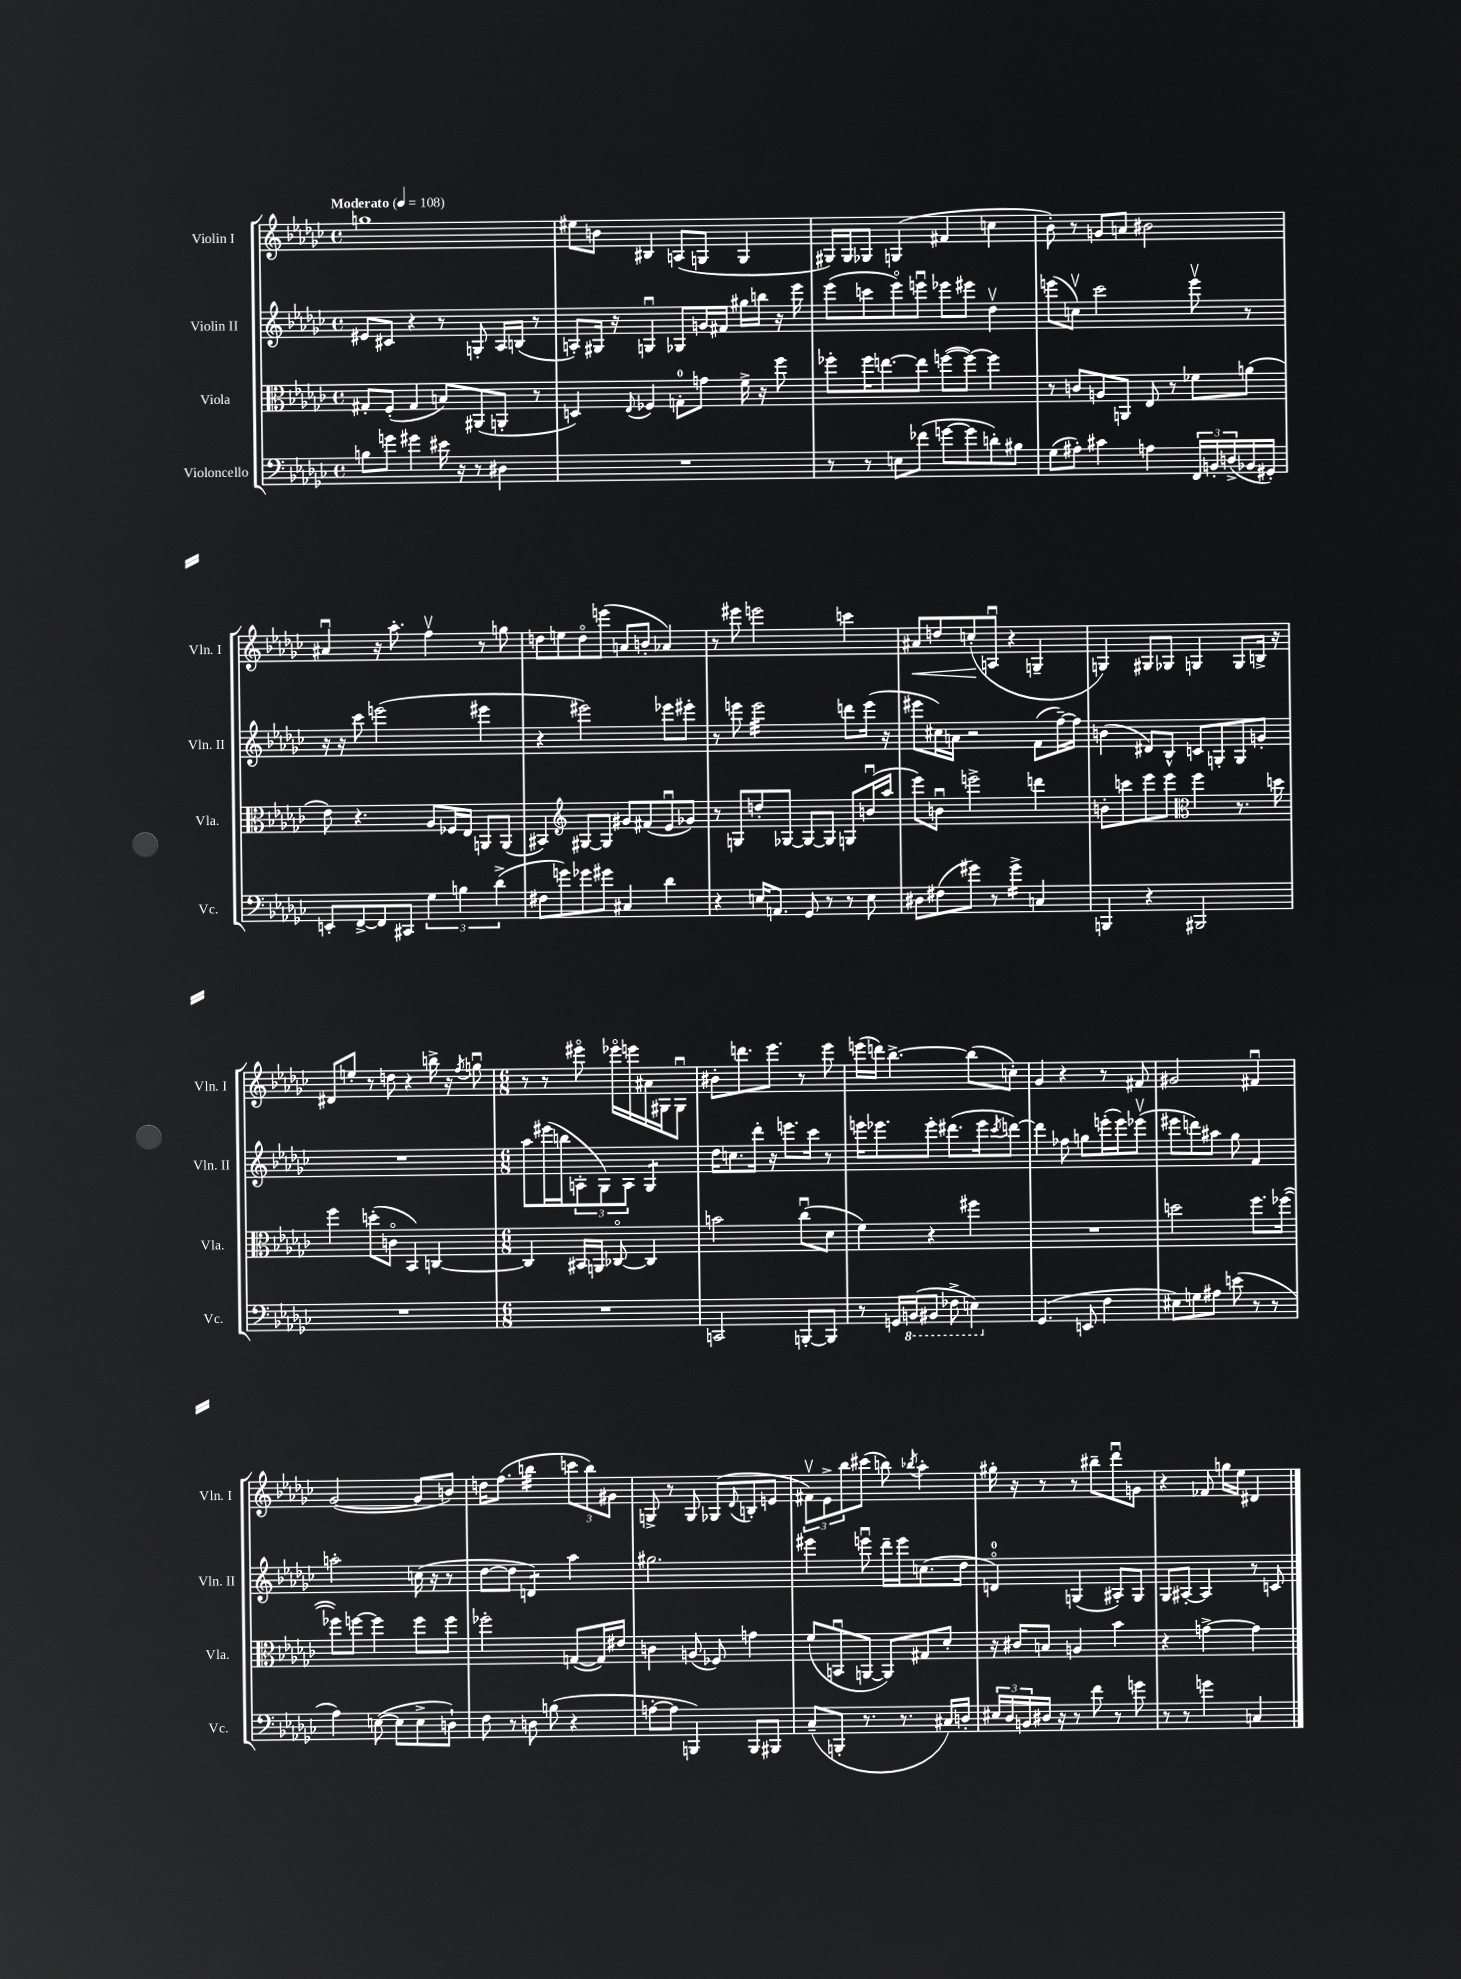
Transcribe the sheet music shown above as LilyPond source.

<<
\new StaffGroup <<
\new Staff = "s0" \with { instrumentName = "Violin I" shortInstrumentName = "Vln. I" } {
    \clef treble \key ges \major \defaultTimeSignature \time 4/4 \tempo "Moderato" 4 = 108
    g''1 |
    eis''8 b'8 bis4 a8( g8 g4 |
    gis16) gis16 ges8 g4( fis'4 c''4 |
    bes'8-.) r8 g'8 a'8 bis'2 |
    ais'4\downbow r16 aes''8.-. f''4\upbow r8 g''8 |
    d''8 e''8 d''8\flageolet e'''8( a'8 b'8-. aes'4) |
    r8 eis'''8 e'''2 c'''4 |
    ais'8\< d''8 c''8-.\!( a8\downbow r4 g4-- |
    g4) gis8 ges8 g4 g8 b16-> r16 |
    dis'8 e''8-. r8 d''8 r4 b''16-> r16 \acciaccatura { f''8 } g''8\downbow |
    \numericTimeSignature \time 6/8 r8 r8 eis'''8\flageolet ees'''16\flageolet e'''16 ais'16 gis16 gis8\downbow |
    bis'8-. d'''8. ees'''8. r8 ees'''8 |
    e'''16( d'''16) bes''4.~-> bes''8( c''8-.) |
    ges'4 r4 r8 fis'8 |
    gis'2 fis'4\downbow |
    ges'2~( ges'8 b'8) |
    d''16 f''8.( b''4:32 \tuplet 3/2 { c'''8 b''8) gis'8 } |
    g8-> r8 g8 ges8( \appoggiatura { des'8 } b8-. e'8 |
    \tuplet 3/2 { fis'8\upbow) ees'8-> bes''8 } cis'''8( b''8) \acciaccatura { bes''8 } aes''4-. |
    gis''16-. r16 r8 r8 bis''8-- des'''8\downbow g'8 |
    r4 fes'8 g''16 ees''16 dis'4 \bar "|." |
}
\new Staff = "s1" \with { instrumentName = "Violin II" shortInstrumentName = "Vln. II" } {
    \clef treble \key ges \major \defaultTimeSignature \time 4/4
    eis'8 cis'8 r4 r8 g8-. aes16 b16( r8 |
    a8-.) gis16 r16 g4\downbow ges8 g'16 fis'16 gis''16 b''16 r16 ees'''16 |
    ees'''8( c'''8 ees'''8\flageolet) e'''8\downbow ees'''8 eis'''8 des''4\upbow |
    e'''8( c''8\upbow) ces'''2 e'''8\upbow r8 |
    r16 r16 ces'''8 e'''2( eis'''4 |
    r4 eis'''2) ees'''8 eis'''8-. |
    r8 e'''8 e'''2:32 d'''8 e'''16( r16 |
    eis'''8 cis''16) a'16 r2 f'8( f''16~--) f''16 |
    b'4( dis'8) bes8-^ c'8 g8-. g8 g'8-. |
    R1 |
    \numericTimeSignature \time 6/8 aes''8 eis'''16( b''16 \tuplet 3/2 { a8-. ges8) a8 } ges4:8 |
    des''16 c''8. des'''16-. r16 e'''8. ces'''16 r8 |
    e'''16 ees'''8. ees'''8-. dis'''8.( ees'''16 \acciaccatura { ces'''8 } d'''8~) |
    d'''4 fes''8 g''8 e'''16-.( e'''16) ees'''8\upbow( |
    eis'''8 d'''8) ais''8 ges''8 f'4 |
    a''2-. c''16( r16 r8 |
    des''8~ des''8 d'4:8) aes''4 |
    gis''2. |
    eis'''4 e'''8\downbow des'''16-- e'''16 c''8.( des''16 |
    d'4-0\flageolet) g4( ais8-.) g8 |
    ges8 ais8~-. ais4 r8 c'8 \bar "|." |
}
\new Staff = "s2" \with { instrumentName = "Viola" shortInstrumentName = "Vla." } {
    \clef alto \key ges \major \defaultTimeSignature \time 4/4
    gis8-. f8-.( gis4 b8) ais,8( a,8-. r8 |
    d4) \appoggiatura { ees8 } fes4 g8-0-. g'8 f'16-> r16 f''8 |
    fes''8-. fes''16 e''8.~ e''8 f''8~( f''8~) f''4 |
    r8 c'8 a8 a,8 ees8 r8 fes'8 a'8( |
    ees'8) r4. aes8 fes16 ees16 a,8 a,8( |
    bis,4) \clef treble gis8~ gis8 gis'8 fis'8( ees'8\downbow ges'8) |
    r8 g8 d''8-. ges8~ ges8~ ges8 g8 b'16\downbow( aes''16 |
    ees'''8) b'8\downbow e'''2-> d'''4 |
    b'8-. c'''8 ees'''8 ees'''8 \clef alto f''4 r8. d''16 |
    f''4 d''8-.( c'8\flageolet bes,4) c4~ |
    \numericTimeSignature \time 6/8 c4 bis,16 a,16 ces8~\flageolet ces4 |
    b'2 ces''8\downbow( des'8 |
    f'4) r4 fis''4 |
    R2. |
    d''2 f''8. fes''16~( |
    fes''8) f''8~ f''4 f''8 f''8 |
    fes''2-. g8~( g16) eis'16 |
    c'4 a8( fes8) g'4 |
    f'8( b,8\downbow a,8~ a,8) gis8 des'8-. |
    r16 cis'16 b8 a4 bes'4 |
    r4 g'4~-> g'4 \bar "|." |
}
\new Staff = "s3" \with { instrumentName = "Violoncello" shortInstrumentName = "Vc." } {
    \clef bass \key ges \major \defaultTimeSignature \time 4/4
    b8 g'8 gis'4 eis'16 r16 r8 dis4 |
    R1 |
    r8 r8 e8 fes'8( g'8~ g'8 d'8-.) bis8 |
    ges8( ais8-.) cis'4 a4 \tuplet 3/2 { f,16 b,16-. d16->( } bes,16 gis,16-.) |
    e,8-. f,8~-> f,8 cis,8 \tuplet 3/2 { ges4 b4 des'4->( } |
    fis8 g'8) ges'8 gis'8 cis4 des'4 |
    r4 e16 a,8. ges,8 r8 r8 e8 |
    dis8 fis8( gis'8) r8 gis'4:16-> c4 |
    b,,4 r4 bis,,2 |
    R1 |
    \numericTimeSignature \time 6/8 R2. |
    c,2 b,,8~-. b,,8 |
    r8 g,16 \ottava #-1 b,,16( bis,,8 fes,8-> e,4) \ottava #0 |
    ges,4.( e,8 f4 |
    eis8) g8 ais8 e'8( r8 r8 |
    aes4) e8~( e8 e8-> d8-!) |
    f8 r8 d8 b8( r4 |
    a8~-. a8 b,,4) b,,8 bis,,8 |
    ces8--( b,,8-. r8. r8. cis16) d16-. |
    \tuplet 3/2 { eis16 des16 b,16 } dis16 r16 r8 f'8 r8 g'8 |
    r8 r8 g'4 c4 \bar "|." |
}
>>
>>
\layout { \context { \Score \remove "Bar_number_engraver" } }
